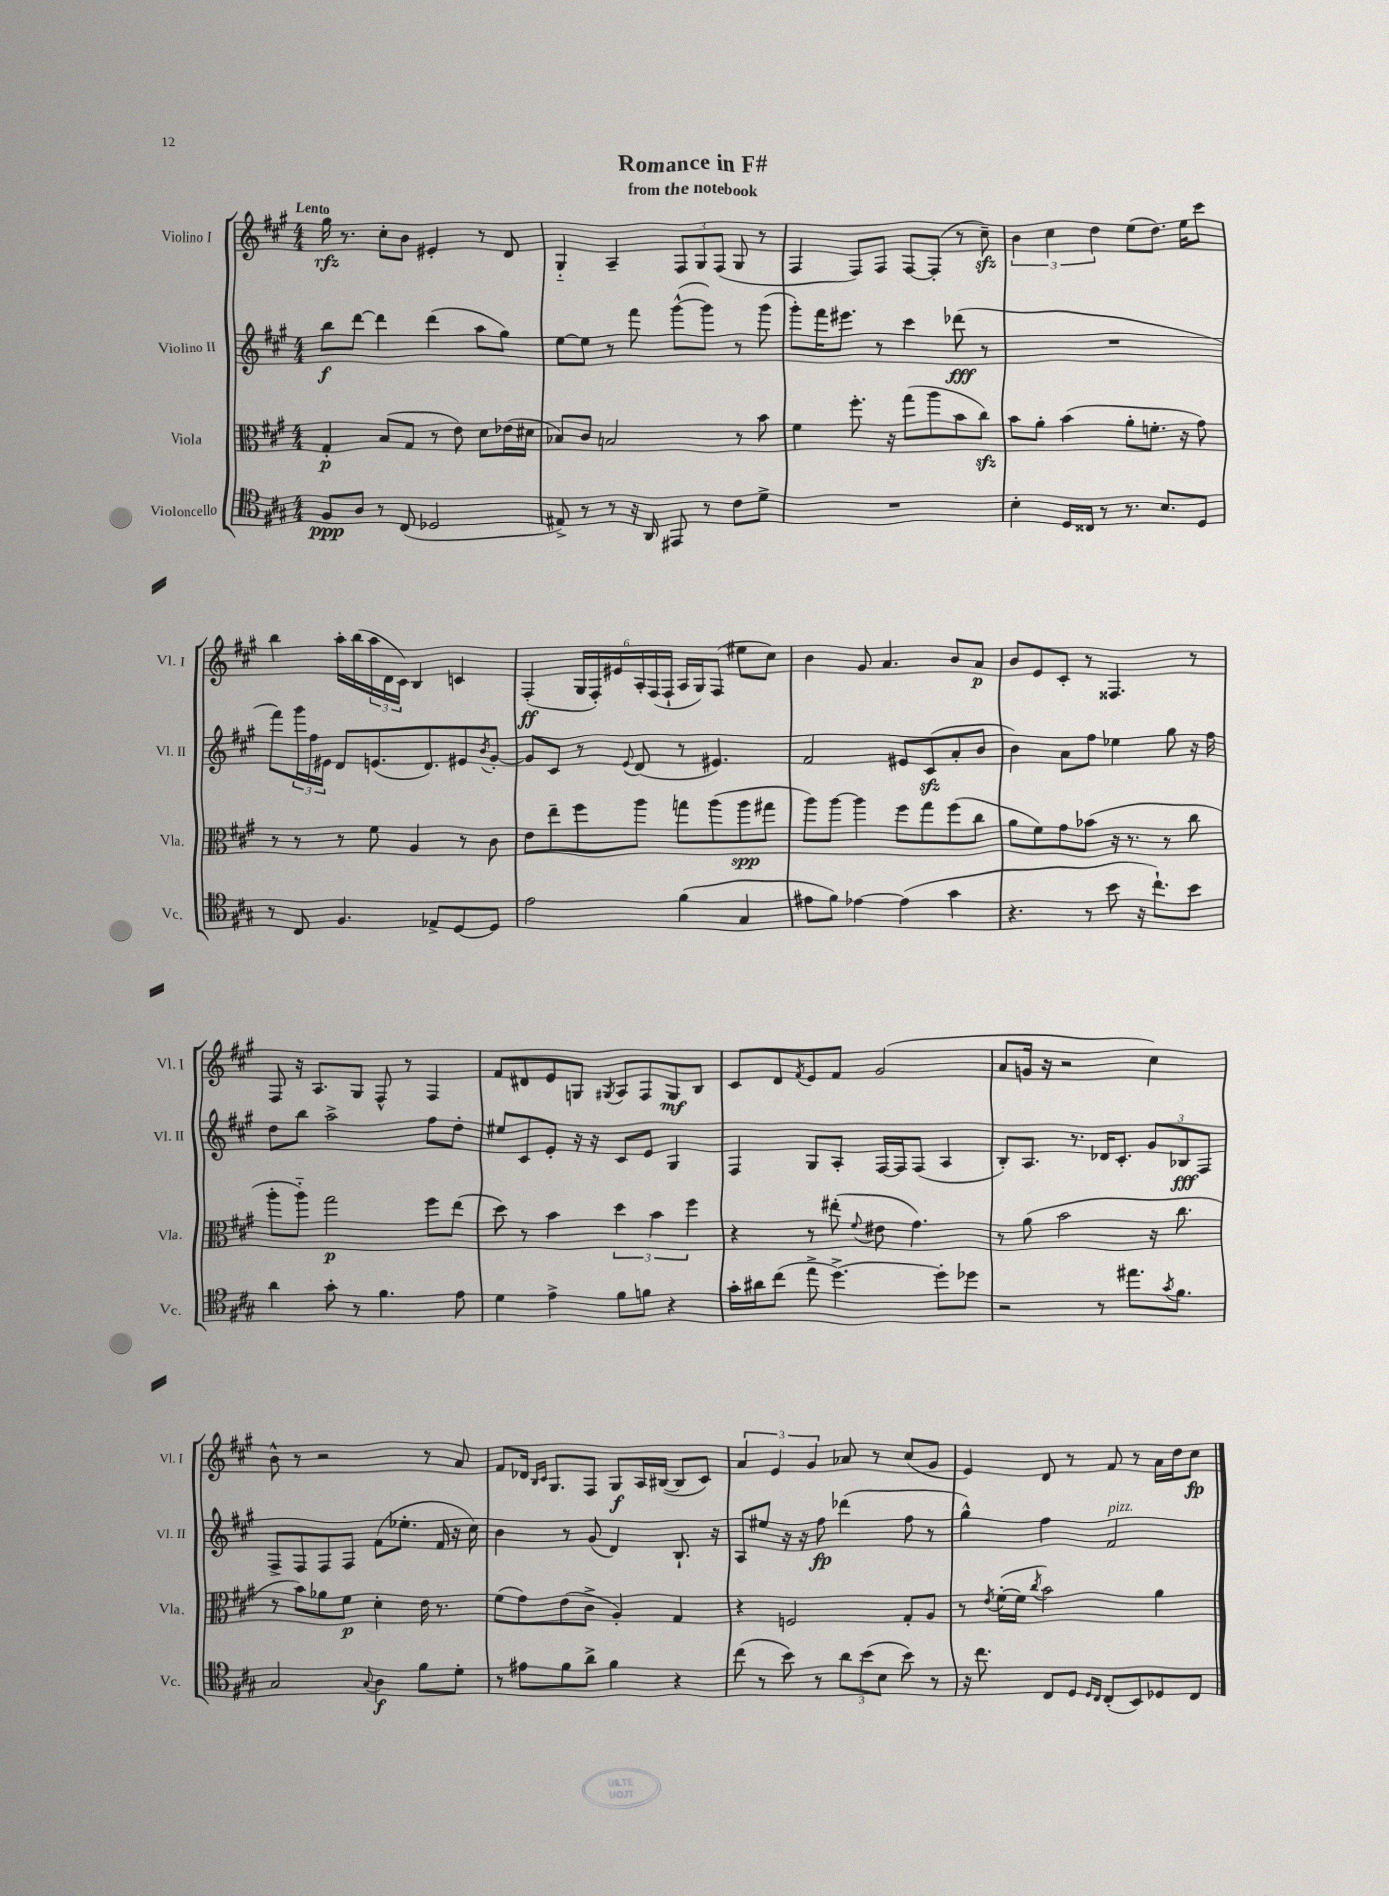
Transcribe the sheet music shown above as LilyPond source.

\header { title = "Romance in F#" subtitle = "from the notebook" }
<<
\new StaffGroup <<
\new Staff = "s0" \with { instrumentName = "Violino I" shortInstrumentName = "Vl. I" } {
    \clef treble \key a \major \numericTimeSignature \time 4/4 \tempo "Lento"
    gis''16\rfz r8. cis''8-. b'8 eis'4-. r8 d'8 |
    gis4-_ a4-- \tuplet 3/2 { fis8 gis8 fis8( } gis8 r8 |
    fis4 fis8) fis8 fis8~ fis8-.( r8 cis''8--\sfz) |
    \tuplet 3/2 { b'4 cis''4 d''4 } e''8( d''8.) e''16 cis'''8 |
    b''4 a''16-. b''16( \tuplet 3/2 { a''16 d'16 cis'16) } b4 c'4 |
    fis4-.\ff( \tuplet 6/4 { gis16 fis16-.) eis'16 a16-. fis16( fis16-! } a16 gis16) fis8( eis''8 cis''8) |
    b'4 gis'8 a'4. b'8 a'8\p |
    b'8 e'8 cis'8-. r8 fisis4. r8 |
    fis8 r16 a8. gis8 fis8-^ r8 fis4 |
    fis'8 dis'8 e'8 g8 \acciaccatura { gis8 } a8 fis8 gis8\mf b8 |
    cis'8 d'8 \acciaccatura { fis'8 } e'8 fis'8 gis'2( |
    a'8 g'16 r16 r2 cis''4) |
    b'8-^ r8 r2 r8 a'8 |
    fis'8 des'16 \grace { b16 cis'16 } gis8. fis8 gis8\f a16 bis16~( bis8 cis'8) |
    \tuplet 3/2 { a'4 e'4 gis'4 } aes'8 r8 cis''8( gis'8 |
    e'4) d'8 r8 fis'8 r8 a'16 d''16 cis''8\fp \bar "|." |
}
\new Staff = "s1" \with { instrumentName = "Violino II" shortInstrumentName = "Vl. II" } {
    \clef treble \key a \major \numericTimeSignature \time 4/4
    b''8\f d'''8~ d'''4 d'''4( a''8 gis''8) |
    e''8~ e''8 r8 fis'''8 gis'''8~-^( gis'''8) r8 gis'''8( |
    gis'''8-.) fis'''16 eis'''8. r8 cis'''4 des'''8\fff( r8 |
    R1 |
    fis'''8) \tuplet 3/2 { gis'''16 fis''16 eis'16 } d'8 e'8.( d'8.) eis'8 \acciaccatura { b'8 } gis'8~-. |
    gis'8 cis'8 r8 \appoggiatura { e'8 } d'8( r8 eis'4.) |
    fis'2 eis'8 cis'8\sfz( a'8-. b'8 |
    b'4) a'8 fis''8 ees''4 gis''8 r16 fis''16 |
    d''8 b''8 a''2-> fis''8 d''8-. |
    eis''8 cis'8 e'8-. r16 r16 cis'8 e'8 gis4 |
    fis4 gis8 a8-. fis16~ fis16 fis8( a4 |
    b8-.) a8. r8. des'16 cis'8.-. \tuplet 3/2 { gis'8 bes8\fff fis8 } |
    fis8-> fis8 fis8 fis8 fis'8( ees''8.-. fis'16 r16 cis''16) |
    b'4 r8 gis'8( d'4) b8.-! r16 |
    a8 eis''8 r16 r16 fis''8\fp des'''4( fis''8 r8 |
    gis''4-^) fis''4 fis'2^\markup { \italic "pizz." } \bar "|." |
}
\new Staff = "s2" \with { instrumentName = "Viola" shortInstrumentName = "Vla." } {
    \clef alto \key a \major \numericTimeSignature \time 4/4
    gis4-.\p b8( gis8 r8 e'8) d'8 ees'16( dis'16 |
    bes8) cis'8 b2 r8 b'8 |
    fis'4 fis''8.-. r16 gis''8( a''8 b'8 cis''8\sfz) |
    b'8 a'8-. b'4( a'8-. f'8.-. r16 gis'8) |
    r8 r8 r8 fis'8 a4 r8 cis'8 |
    e'8 e''8-- fis''8 a''8 g''8 a''8( a''8\spp gis''8 |
    a''8) a''8~ a''4 fis''8 gis''8 fis''8( cis''8 |
    a'8 fis'8) gis'8 bes'8( r16 r8. r8 cis''8 |
    a''8-. a''8-_) gis''2\p fis''8 e''8( |
    d''8) r8 b'4 \tuplet 3/2 { d''4 b'4 fis''4 } |
    r4 r8 eis''8-.( \appoggiatura { fis'8 } eis'8 gis'4.) |
    r8 a'8( b'2 r16 cis''8. |
    r8 b'8) aes'8 fis'8\p d'4-. e'16 r8. |
    fis'8( gis'8) e'8( cis'8-> a4-.) gis4 |
    r4 f2 gis8-. a8 |
    r8 \acciaccatura { e'8 } fis'16~-.( fis'16 \acciaccatura { cis''8 } b'2) a'4 \bar "|." |
}
\new Staff = "s3" \with { instrumentName = "Violoncello" shortInstrumentName = "Vc." } {
    \clef tenor \key a \major \numericTimeSignature \time 4/4
    fis8\ppp a8 r8 cis8( des2 |
    eis8->) r8 r8 r16 a,16 eis,8 r8 cis'8 d'8-> |
    R1 |
    b4-. d16 cisis16 r8 r8. b8. d8 |
    r8 cis8 fis4. ees8-> d8~ d8 |
    e'2 fis'4( gis4 |
    eis'8 fis'8) ees'4~ ees'4( gis'4 |
    r4. r8 b'8 r16 cis''8.-!) b'8 |
    a'4 gis'8-. r8 fis'4. e'8 |
    d'4 e'4-> fis'8 f'8 r4 |
    gis'16-. ais'16 cis''8( e''8-> d''4.~->) d''8-. des''8 |
    r2 r8 eis''8. \acciaccatura { gis'8 } fis'8. |
    gis2 \appoggiatura { gis8 } a4\f fis'8 d'8-. |
    r8 eis'8 fis'8 a'8-> fis'4 r4 |
    cis''8( r8 b'8) r8 \tuplet 3/2 { a'8 b'8( b8 } b'8) r8 |
    r16 cis''8. cis8 d8 \grace { d16 cis16 } cis8-.( b,8) des8 cis8 \bar "|." |
}
>>
>>
\layout { \context { \Score \remove "Bar_number_engraver" } }
